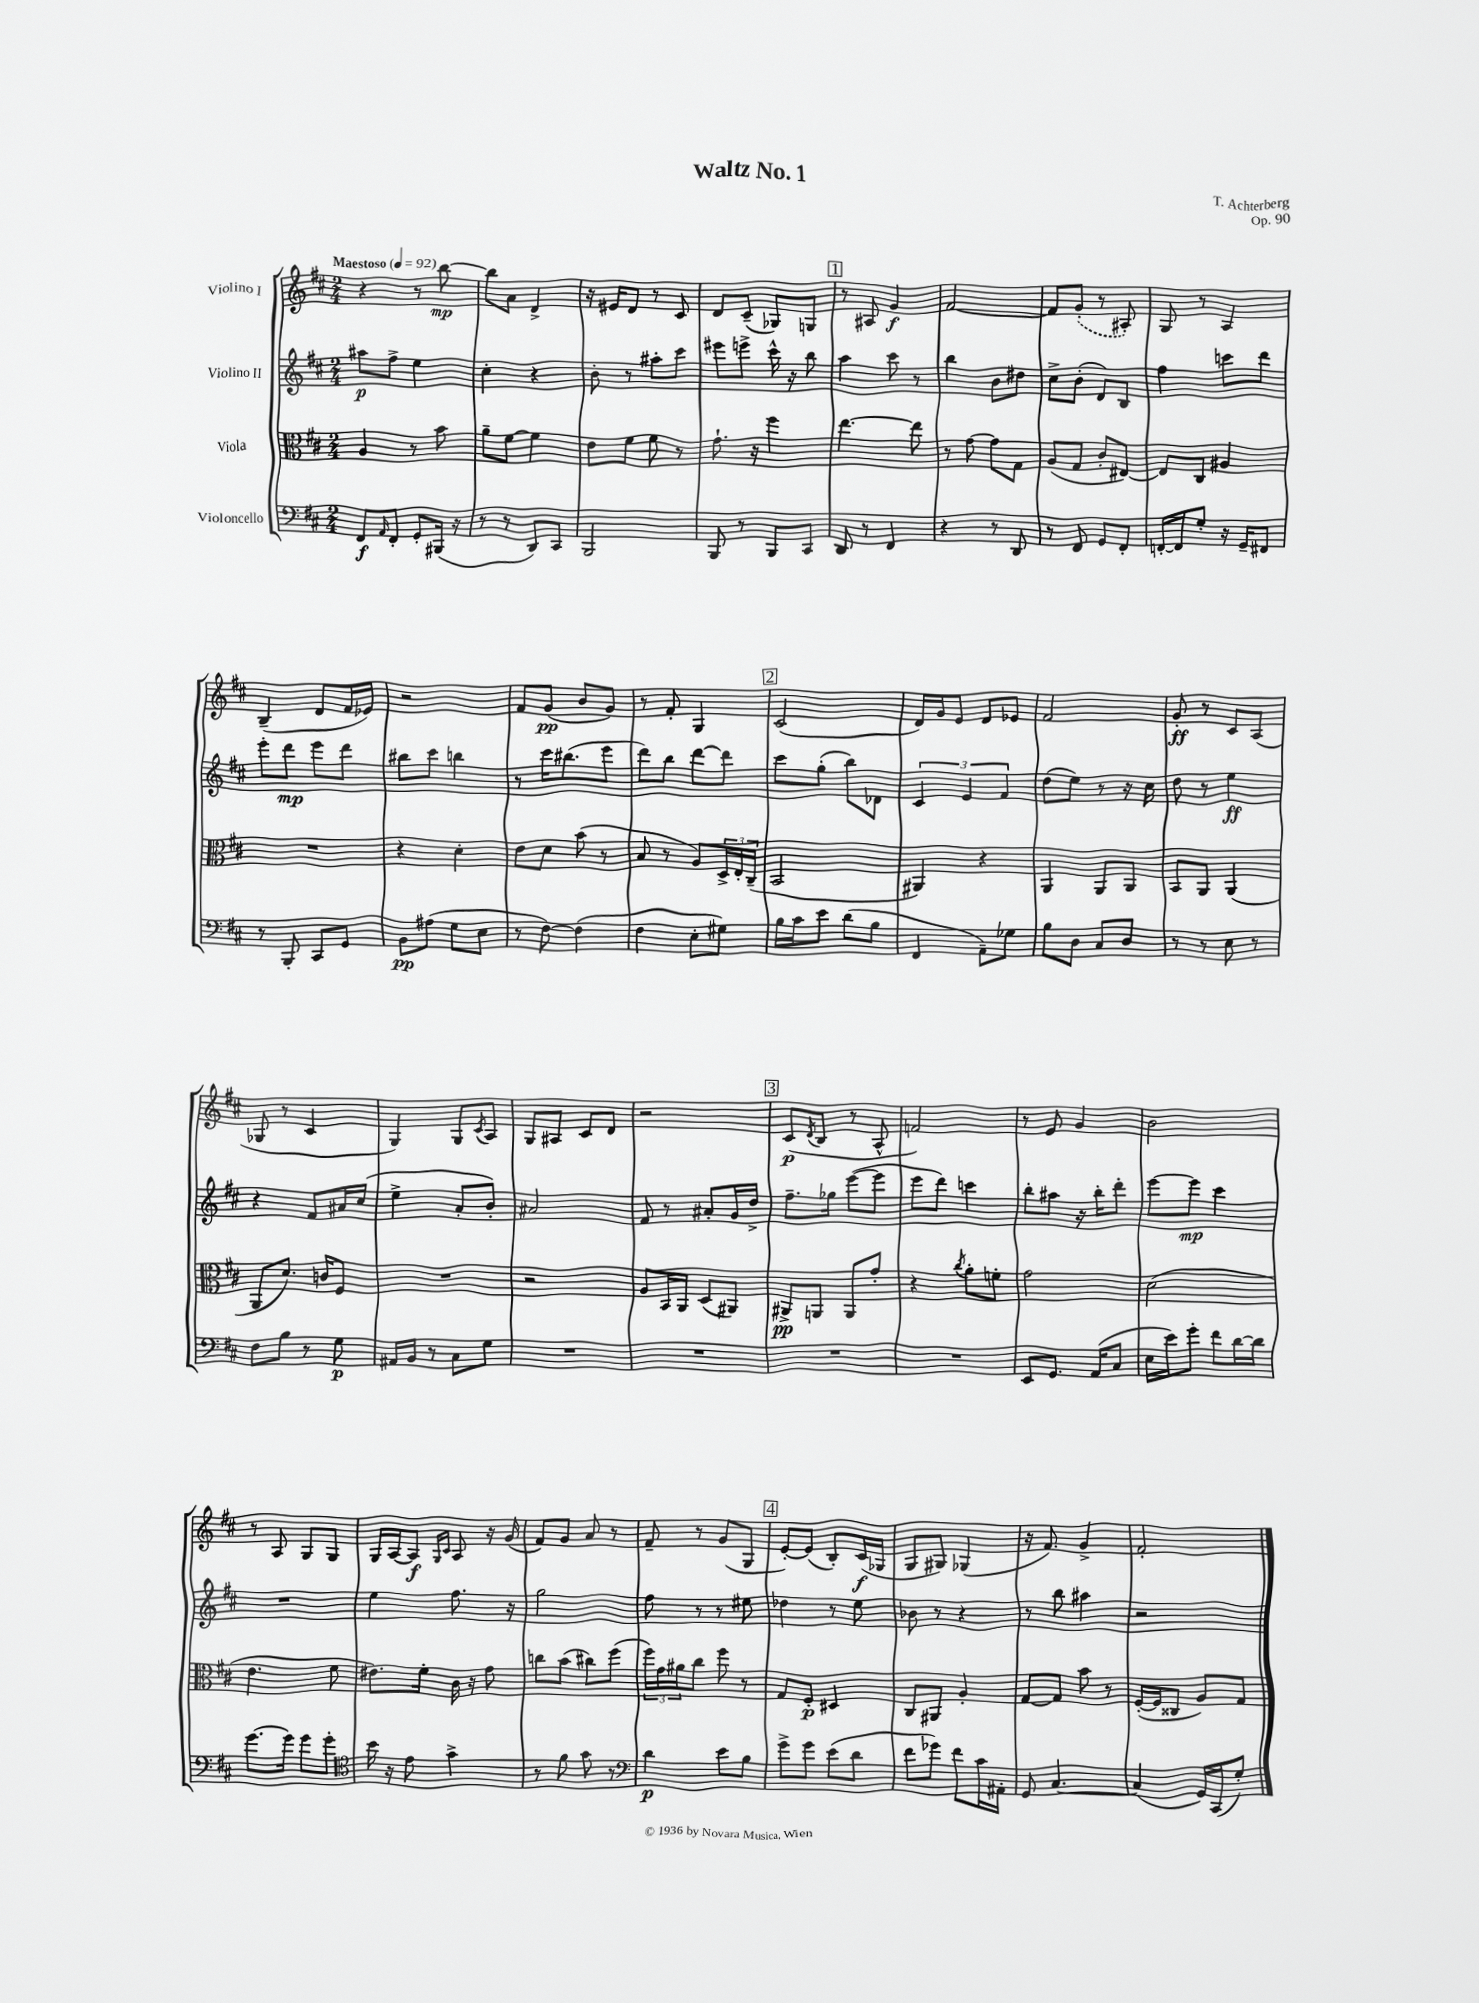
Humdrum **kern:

**kern	**kern	**kern	**kern
*staff4	*staff3	*staff2	*staff1
*clefF4	*clefC3	*clefG2	*clefG2
*k[f#c#]	*k[f#c#]	*k[f#c#]	*k[f#c#]
*M2/4	*M2/4	*M2/4	*M2/4
*MM92	*MM92	*MM92	*MM92
8FF#	4A	8aa#	4r
16qqAA	.	.	.
8FF#'	.	8ff#^	.
8GG'	8r	4ee	8r
(16BBB#	8b	.	[8bb
16r	.	.	.
=	=	=	=
8r	8a~	4cc#'	8bb]
8r	[8f#	.	8a
8DD)	4f#]	4r	4d^
8CC#	.	.	.
=	=	=	=
2BBB	8e	8b'	16r
.	.	.	16e#
.	8f#	8r	8d
.	8f#	8aa#'	8r
.	8r	8ccc#	8c#
=	=	=	=
8BBB	8.g`	8eee#	8d
8r	.	8eee^	(8c#~
.	16r	.	.
8BBB	4ff#	16ccc#^^	8G-)
.	.	16r	.
8CC#	.	8bb	8G
=	=	=	=
8DD	[4.ee	4aa	8r
8r	.	.	8A#
4FF#	.	8ccc#	4g
.	8ee]	8r	.
=	=	=	=
4r	8r	4bb	[2f#
.	[8g	.	.
8r	8g]	8b	.
8DD	8G	8dd#	.
=	=	=	=
8r	(8A	8cc#^	8f#]
8FF#	8G	(8b'	(8g'
8GG	8c#'	8d)	8r
8FF#'	[8E#)	8B	8A#')
=	=	=	=
[16FF'	8E#]	4ff#	8G
16FF]	.	.	.
8G'	8C#	.	8r
16r	4A#	8ccc	4A
16GG~	.	.	.
8FF#	.	8ddd	.
=	=	=	=
8r	2r	8eee'	(4B~
8BBB'	.	8ddd	.
8CC#	.	8eee	8d
8GG	.	8ddd	16f#
.	.	.	16e-)
=	=	=	=
8BB	4r	8bb#	2r
(8A#	.	8ccc#	.
8G	4d'	4bb	.
8E	.	.	.
=	=	=	=
8r	8e	8r	8f#
[8F#)	8d	16ccc#	(8g
.	.	(8.bb#	.
(4F#]	(8b	.	8b
.	8r	8eee	8g)
=	=	=	=
4F#	8B	8ddd)	8r
.	8r	8bb	8f#'
8E'	8A)	[8ddd	4G
8G#)	24D^	8ddd]	.
.	24E'	.	.
.	(24C#~	.	.
=	=	=	=
16B	2BB	8ccc#	(2c#
16c#	.	.	.
8e	.	(8gg'	.
(8d	.	8bb)	.
8B	.	8d-	.
=	=	=	=
4FF#	4AA#)	6c#	16d)
.	.	.	16g
.	.	.	8e
.	.	6e	.
8AA~)	4r	.	8d
.	.	6f#	.
8G-	.	.	8e-
=	=	=	=
8B	4AA	(8dd	2f#
8D	.	8ee)	.
8C#	8AA	8r	.
8D	8AA	16r	.
.	.	16cc#	.
=	=	=	=
8r	8BB	8dd	8g'
8r	8AA	8r	8r
8E	(4AA	4ee	8c#
8r	.	.	(8A
=	=	=	=
8F#	8AA	4r	8G-
8B	8.d)	.	8r
8r	.	8f#	4c#
.	16c	.	.
8G	8F#	16a#	.
.	.	(16cc#	.
=	=	=	=
16AA#	2r	4ee^	4G)
16BB	.	.	.
8r	.	.	.
8C#	.	8a'	8G
.	.	.	8qc#
8G	.	8b')	8A
=	=	=	=
2r	2r	2a#	8G
.	.	.	8A#
.	.	.	8c#
.	.	.	8d
=	=	=	=
2r	8A	8f#	2r
.	16BB	8r	.
.	16AA	.	.
.	(8D	8a#'	.
.	8AA#)	16g	.
.	.	16dd^	.
=	=	=	=
2r	8AA#^	8.ff#~	(8c#
.	.	.	8qd
.	8AA	.	8B
.	.	16gg-	.
.	8AA	([8eee	8r
.	8g'	8eee]	8A^^
=	=	=	=
2r	4r	8eee	2f)
.	.	8ddd)	.
.	8qcc#	.	.
.	8a'	4ccc	.
.	8f'	.	.
=	=	=	=
8EE	2g	8bb'	8r
8.GG	.	8aa#	8e
.	.	16r	4g
(16AA	.	16bb'	.
8C#	.	8ddd'	.
=	=	=	=
16E	(2d	[8eee	2b
16e)	.	.	.
8g'	.	8eee]	.
8f#	.	4ccc#	.
[16d	.	.	.
16d]	.	.	.
=	=	=	=
[8.g	4.e	2r	8r
.	.	.	8A
16g]	.	.	.
8g	.	.	8G
8g'	8f#	.	8G
=	=	=	=
*clefC4	*	*	*
16b	8.e#)	4ee	16G
16r	.	.	[16A
8e	.	.	8A]
.	16f#'	.	.
.	.	.	16qqG
.	.	.	16qqc#
4g^	16c#	8.ff#	8A
.	16r	.	.
.	8g	.	16r
.	.	16r	(16g
=	=	=	=
8r	8cc	2gg	8f#)
8f#	(8b	.	8g
8g	8cc#)	.	8a
8r	(8ff#	.	8r
=	=	=	=
*clefF4	*	*	*
4d	24ff#)	8ff#	8f#~
.	24g	.	.
.	24a#	.	.
.	8cc#	8r	8r
8e	8ff#	8r	(8g
8B	8r	8ee#	8G
=	=	=	=
8g^	8G	4dd-	[8e')
8g	8F#'	.	(8e]
(8e	4D#	8r	8B')
8d	.	8ee	(16c#
.	.	.	16G-
=	=	=	=
8f#	8C#	8b-	8G
8g-)	8AA#	8r	8G#)
8f#	4A'	4r	(4G-
16c#	.	.	.
16AA#'	.	.	.
=	=	=	=
8GG	[8G	8r	16r
.	.	.	8.f#)
[4.C#	8G]	8bb	.
.	8b	4aa#	4g^
.	8r	.	.
=	=	=	=
(4C#]	([16F#'	2r	2f#'
.	16F#]	.	.
.	8C##	.	.
16GG)	8A)	.	.
(16CC#	.	.	.
8G')	8G	.	.
==	==	==	==
*-	*-	*-	*-
